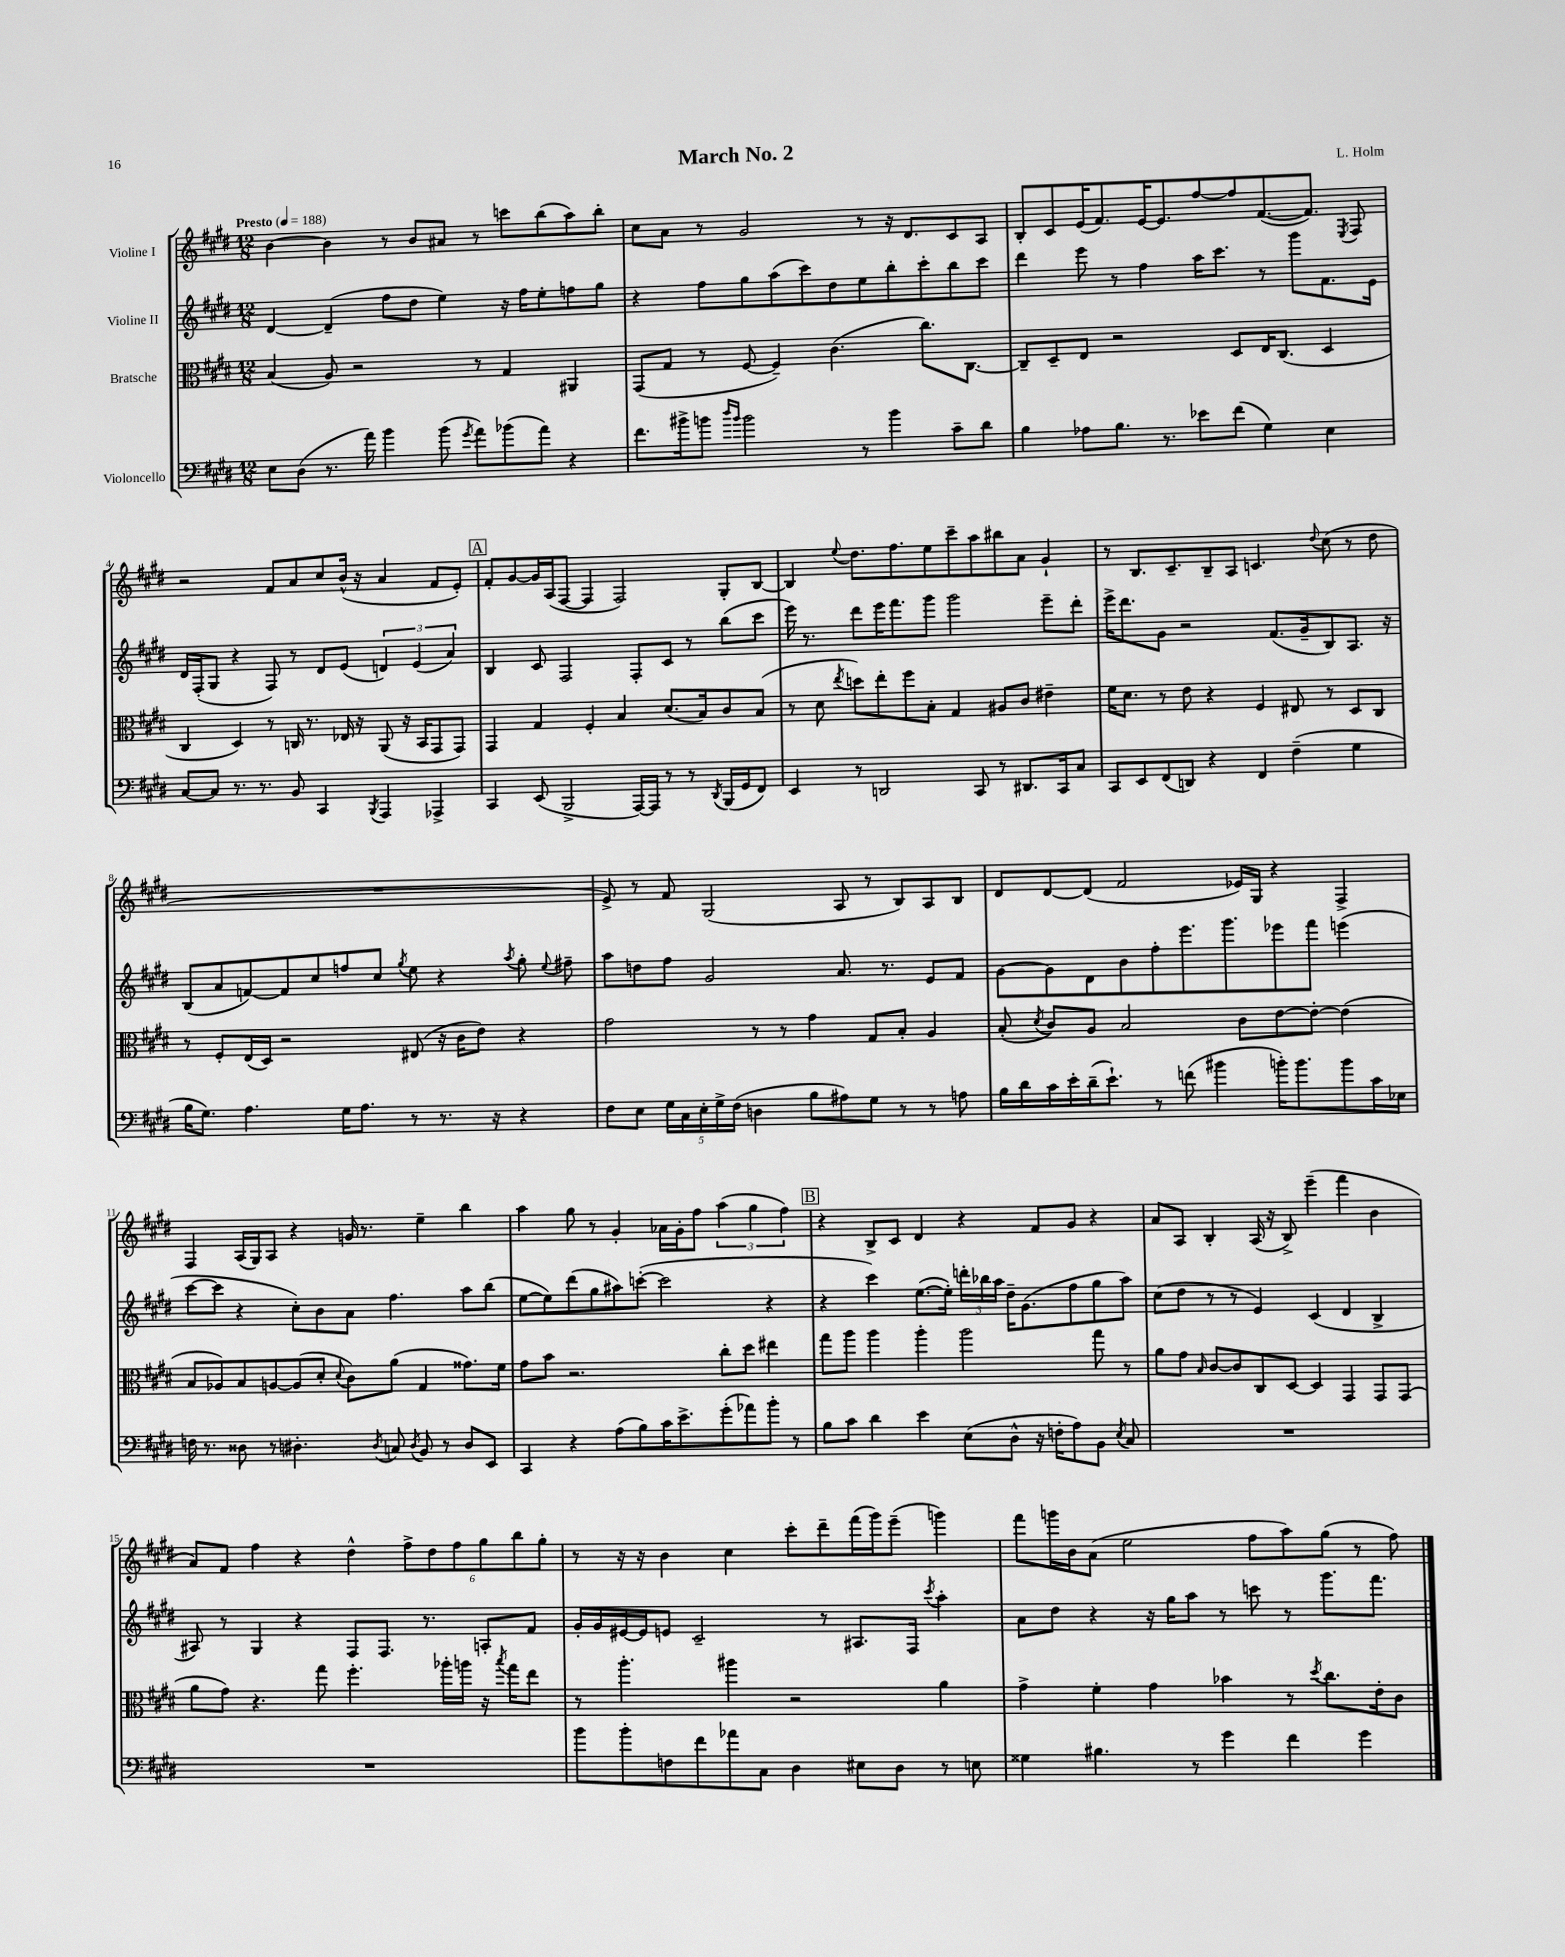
\header { title = "March No. 2" composer = "L. Holm" }
<<
\new StaffGroup <<
\new Staff = "s0" \with { instrumentName = "Violine I" } {
    \clef treble \key e \major \numericTimeSignature \time 12/8 \tempo "Presto" 4 = 188
    \autoBeamOff b'4~ b'4 r8 b'8[ ais'8] r8 c'''8[ b''8( a''8) b''8]-. |
    cis''8[ a'8] r8 gis'2 r8 r16 dis'8.[ cis'8 a8] |
    b8[-. cis'8 e'16( fis'8.) e'16~ e'8. fis''8~ fis''8 fis'8.~( fis'8.]) \acciaccatura { e8 } fis8 |
    r2 fis'8[ a'8 cis''8 b'16]-^( r16 a'4 fis'8[ e'8]-.) |
    \mark \markup { \box "A" } fis'8[-. gis'8~ gis'16 a16( fis8]~ fis4 fis2) gis8[-. b8]~ |
    b4 \appoggiatura { e''8 } dis''8.[ fis''8. e''8 cis'''8-- a''8 bis''8 a'8] gis'4-! |
    r8 b8.[ cis'8.-- b8-- a8] c'4. \appoggiatura { dis''8 } cis''8( r8 dis''8 |
    R1. |
    e'8->) r8 fis'8 gis2( a8 r8 b8[) a8 b8] |
    dis'8[ dis'8~ dis'8]( fis'2 ees'16[) gis16] r4 fis4-> |
    fis4 a16[( gis16) a8] r4 g'16 r8. e''4-- b''4 |
    a''4 gis''8 r8 gis'4-. aes'16[ gis'16-. fis''8] \tuplet 3/2 { a''4( gis''4 fis''4) } |
    \mark \markup { \box "B" } r4 b8[-> cis'8] dis'4 r4 fis'8[ gis'8] r4 |
    a'8[ a8] b4-. a16( r16 b8->) e'''4--( fis'''4 b'4 |
    a'8[) fis'8] fis''4 r4 dis''4-^ \tuplet 6/4 { fis''8[-> dis''8 fis''8 gis''8 b''8 gis''8]-. } |
    r8 r16 r16 b'4 cis''4 cis'''8[-. dis'''8-- fis'''16( gis'''16) e'''8]--( g'''4) |
    fis'''8[ g'''16 b'16 a'8]( e''2 fis''8[ a''8) gis''8]( r8 fis''8) \bar "|." |
}
\new Staff = "s1" \with { instrumentName = "Violine II" } {
    \clef treble \key e \major \numericTimeSignature \time 12/8
    \autoBeamOff dis'4~ dis'4--( fis''8[ dis''8] e''4) r16 fis''16[ e''8-. f''8 gis''8] |
    r4 fis''8[ gis''8 a''8( cis'''8) dis''8 e''8 b''8-. cis'''8-. b''8 cis'''8] |
    dis'''4 e'''8 r8 fis''4 a''16[ cis'''8.] r8 gis'''8[ fis'8. e'16] |
    dis'16[ fis16-.( gis8] r4 fis8) r8 dis'8[ e'8]( \tuplet 3/2 { d'4) e'4( a'4) } |
    \mark \markup { \box "A" } b4 cis'8 fis2 fis8[-. cis'8] r8 b''8[( cis'''8] |
    e'''16) r8. dis'''8[ e'''16 fis'''8. gis'''8] gis'''2 e'''8[-- dis'''8]-. |
    e'''16[-> dis'''8. gis'8] r2 fis'8.[( gis'16-- b8) a8.] r16 |
    b8[( a'8 f'8~) f'8 cis''8 f''8 cis''8] \acciaccatura { gis''8 } e''8 r4 \acciaccatura { a''8 } gis''8-. \appoggiatura { e''8 } fis''8-- |
    a''8[ d''8 fis''8] gis'2 a'8. r8. e'8[ fis'8] |
    gis'8[~ gis'8 dis'8 b'8 fis''8-. e'''8. gis'''8. ees'''8 fis'''8] e'''4( |
    cis'''8[~ cis'''8] r4 cis''8[-.) b'8 a'8] fis''4. a''8[ b''8]( |
    e''8[~ e''8) dis'''8( gis''8 ais''8) c'''8]~-.( c'''2 r4 |
    \mark \markup { \box "B" } r4 cis'''4) e''8.[~( e''16]-.) \tuplet 3/2 { d'''16[-. bes''16 a''16] } dis''16[-- gis'8.( fis''8 gis''8 a''8]) |
    cis''8[( dis''8] r8 r8 e'4) cis'4( dis'4 b4-> |
    ais8) r8 gis4 r4 fis8[ fis8.] r8. a8[-. fis'8] |
    gis'16[-. gis'16 eis'16~ eis'16 e'8] cis'2-- r8 ais8.[ fis16] \acciaccatura { cis'''8 } a''4-. |
    a'8[ dis''8] r4 r16 gis''16[ a''8] r8 c'''8 r8 gis'''8.[ fis'''8.] \bar "|." |
}
\new Staff = "s2" \with { instrumentName = "Bratsche" } {
    \clef alto \key e \major \numericTimeSignature \time 12/8
    \autoBeamOff b4( a8) r2 r8 gis4 ais,4 |
    gis,8[( gis8] r8 fis8~ fis4--) cis'4.( cis''8.[) cis8.]~ |
    cis8[-- dis8-- e8] r2 dis8[ e16 cis8.]( dis4 |
    cis4 dis4) r8 c16 r8. ees16 r16 a,8( r16 b,16[ gis,8 gis,8]) |
    \mark \markup { \box "A" } gis,4 gis4 fis4-. b4 dis'8.[( b16) cis'8 b8]( |
    r8 dis'8 \acciaccatura { e''8 } d''8[) e''8-. fis''8 b8]-. gis4 ais8[ cis'8] eis'4-- |
    fis'16[ dis'8.] r8 e'8 r4 fis4 eis8 r8 dis8[ cis8] |
    r8 fis8[-. e16( dis16]) r2 eis8( r16 cis'16[ e'8]) r4 |
    gis'2 r8 r8 gis'4 gis8[ b8]-. a4 |
    b8-.( \acciaccatura { dis'8 } cis'8[) a8] b2 cis'8[ e'8~ e'8]~-. e'4( |
    b8[ aes8) b8 a8~ a8( dis'8]-. \appoggiatura { dis'8 } cis'8[) a'8]( gis4 gisis'8.[) fis'16] |
    gis'8[ b'8] r2. cis''8[-. dis''8] eis''4 |
    \mark \markup { \box "B" } gis''8[ a''8] a''4 a''4-. a''2 gis''8 r8 |
    a'8[ gis'8] \grace { b16 } cis'8[~ cis'8 cis8 dis8]~ dis4 gis,4 gis,8[ gis,8]( |
    a'8[ gis'8]) r4. gis''8 fis''4.-. aes''16[-. a''16] r16 \acciaccatura { b''8 } gis''16[ e''8] |
    r8 a''4.-. ais''4 r2 a'4 |
    gis'4-> fis'4-. gis'4 bes'4 r8 \acciaccatura { dis''8 } cis''8.[ e'16-. cis'8] \bar "|." |
}
\new Staff = "s3" \with { instrumentName = "Violoncello" } {
    \clef bass \key e \major \numericTimeSignature \time 12/8
    \autoBeamOff e8[ dis8]( r8. a'16) b'4 b'8( \acciaccatura { gis'8 } a'8[) bes'8( a'8]) r4 |
    fis'8.[ bis'16-> b'8] \grace { dis''16[ b'16] } b'2 r8 b'4 cis'8[-- dis'8] |
    b4 aes8[ b8.] r8. ees'8[ fis'8]( gis4) e4 |
    cis8[~ cis8] r8. r8. b,8 cis,4 \acciaccatura { b,,8 } a,,4 aes,,4-> |
    \mark \markup { \box "A" } cis,4 e,8( b,,2-> a,,16[~) a,,16] r8 r8 \acciaccatura { dis,8 } b,,16[( gis,16 fis,8]) |
    e,4 r8 d,2 cis,8 r8 dis,8.[ cis,16 cis8] |
    cis,8[ e,8 fis,8( d,8]) r4 fis,4 fis4--( gis4 |
    b16[ gis8.]) a4. gis16[ a8.] r8 r8. r16 r4 |
    fis8[ e8] \tuplet 5/4 { gis16[ cis16 e16-. gis16-> fis16]( } d4 b8[ ais8) gis8] r8 r8 a8 |
    b16[ dis'16 cis'16 e'16-. dis'16--( e'8.]-!) r8 f'8( bis'4 b'16[-.) b'8. b'8 cis'16 ees16] |
    f16 r8. disis8 r8 dis4.-. \acciaccatura { dis8 } c8 \acciaccatura { dis8 } b,8 r8 dis8[ e,8] |
    cis,4 r4 a8[( b8) cis'16 e'8.-> gis'8-.( aes'8) b'8]-. r8 |
    \mark \markup { \box "B" } b8[ cis'8] dis'4 e'4 e8[( dis8]-^ r16 f16[-. a8) b,8] \acciaccatura { e8 } cis8 |
    R1. |
    R1. |
    b'8[ b'8-. f8 fis'8 aes'8 cis8] dis4 eis8[ dis8] r8 e8 |
    gisis4 bis4. r8 gis'4 fis'4 gis'4 \bar "|." |
}
>>
>>
